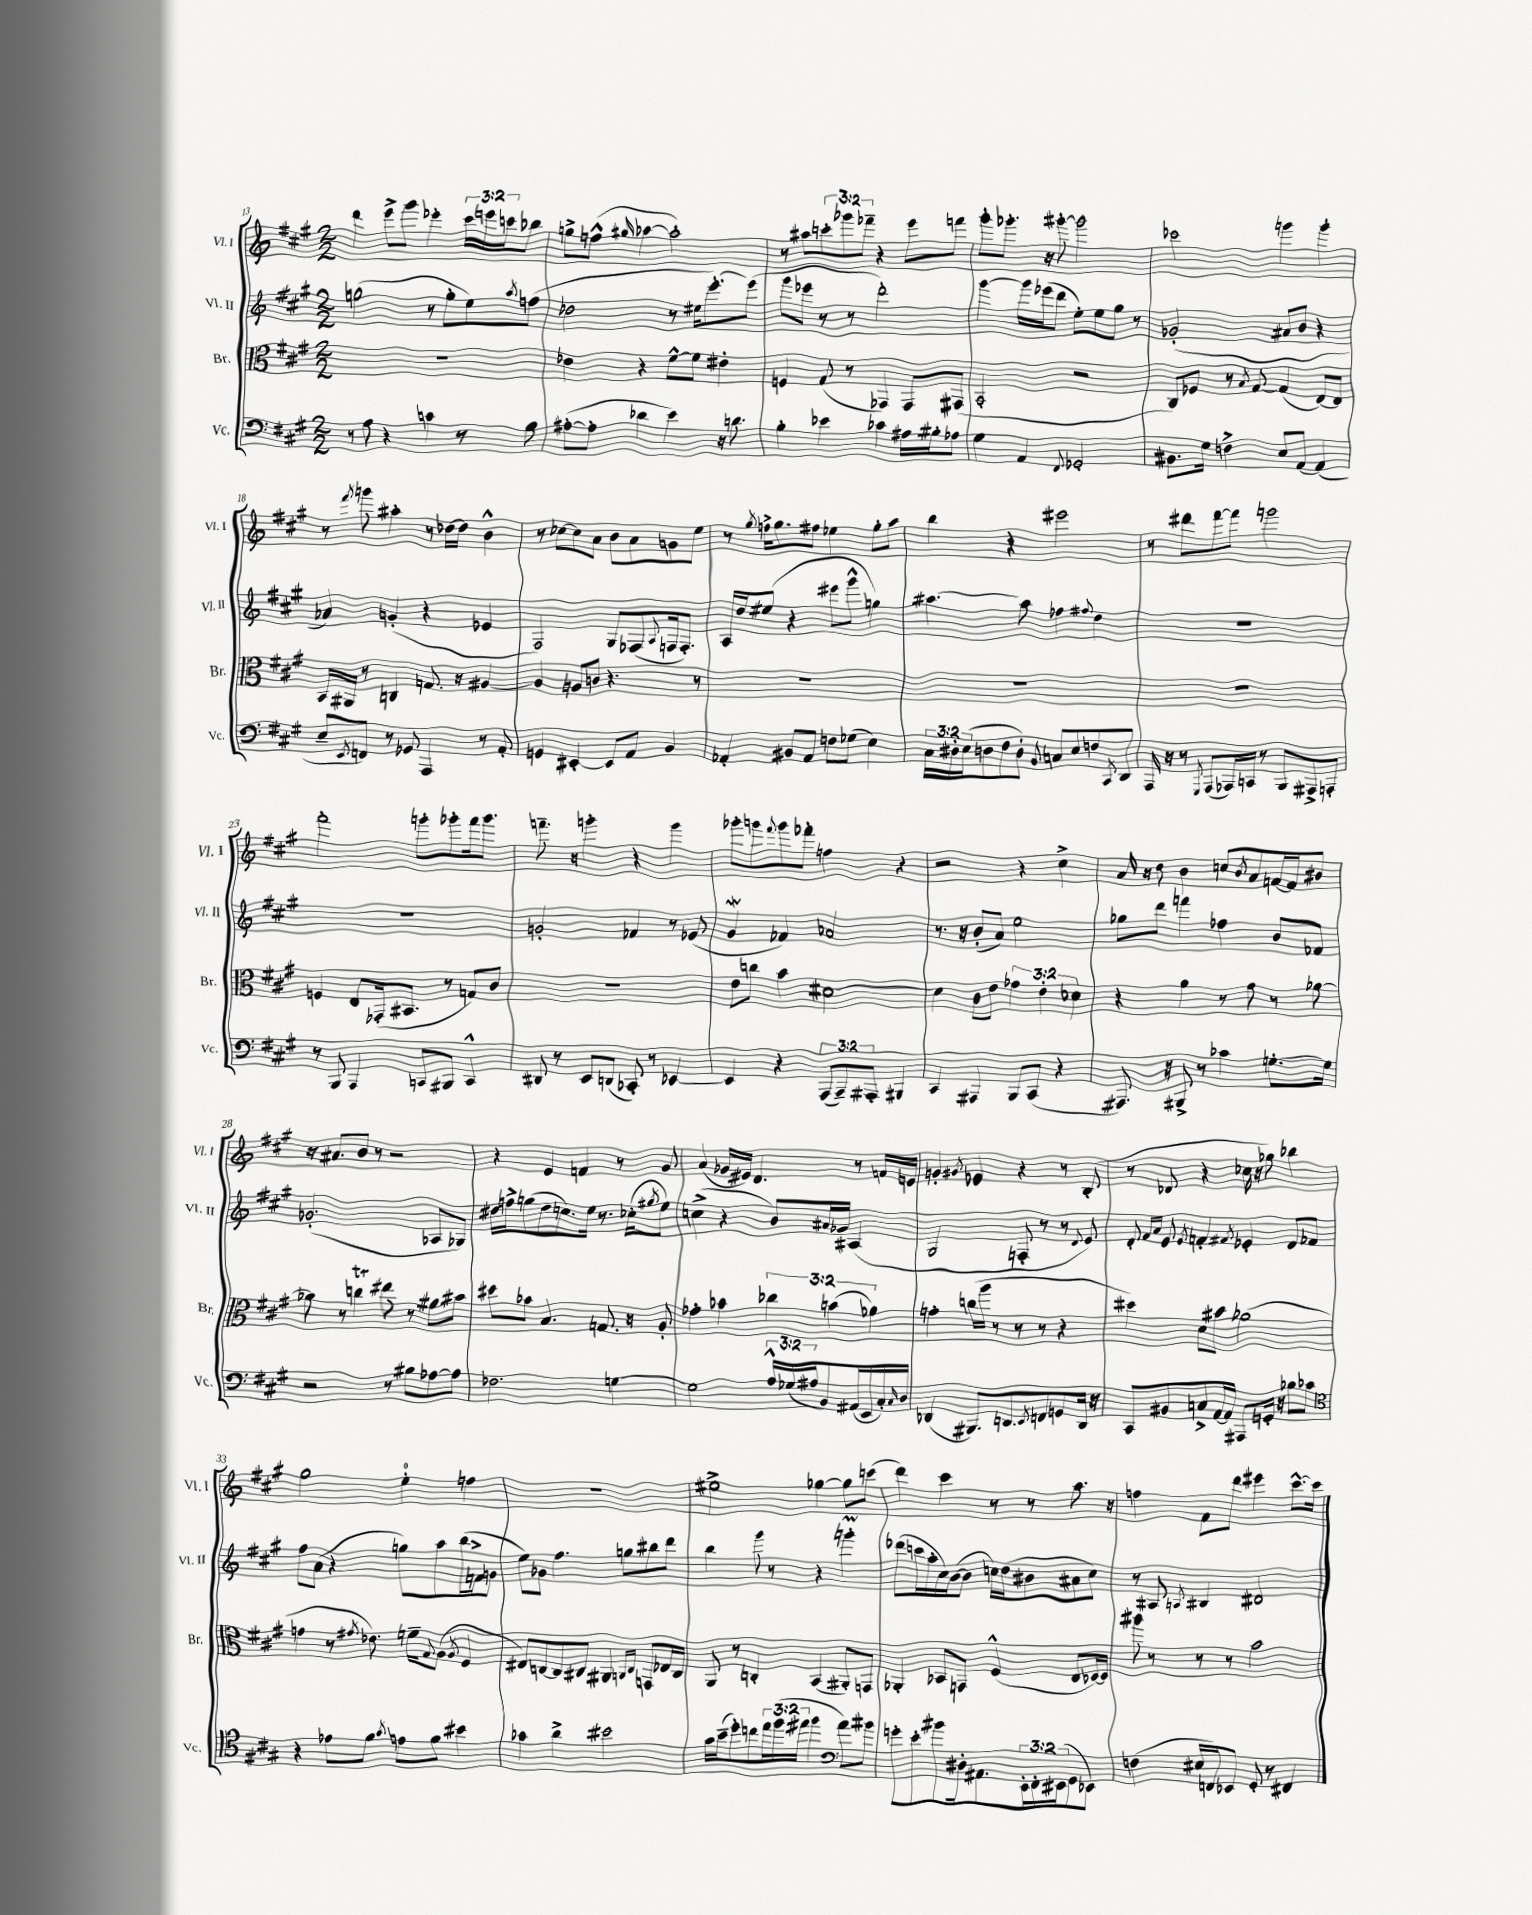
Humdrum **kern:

**kern	**kern	**kern	**kern
*part4	*part3	*part2	*part1
*staff4	*staff3	*staff2	*staff1
*I"Vc.	*I"Br.	*I"Vl. II	*I"Vl. I
*I'Vc.	*I'Br.	*I'Vl. II	*I'Vl. I
*clefF4	*clefC3	*clefG2	*clefG2
*k[f#c#g#]	*k[f#c#g#]	*k[f#c#g#]	*k[f#c#g#]
*M2/2	*M2/2	*M2/2	*M2/2
=13	=13	=13	=13
8r	1r	(2ggn\	4ddd\
8A\	.	.	.
4r	.	.	8eee^\L
.	.	.	8ggg#\J
4cn\	.	8r	4eee-X'\
.	.	8gg'\L	.
8r	.	8ee\)	24ccc#\LL
.	.	.	24eeen\
.	.	.	24cccn\J
.	.	8qaa/	.
8B\	.	(8ffn\J	8bb-X\J
=14	=14	=14	=14
([8A#X'\L	4e-X\	2dd-X\	8ggn^\L
8A#'\J]	.	.	(8ffn^^\J
.	.	.	16qqgg#X/
4d-X\	4r	.	[4aa-X\
4e\)	[8f#^^\L	8r	2aa-'\])
.	8f#\J]	16ee#X\KL	.
.	.	[8.eee'\)	.
16r	4e#X'\	.	.
8.dn\	.	.	.
.	.	(8eee\J]	.
=15	=15	=15	=15
4B'\	4Fn/	8ggg#\L	8r
.	.	8eee-X\J	8aa#X\L
4e-X\	(8G#/	8r	12cccn'\
.	.	.	12ggg-X\
.	8r	8r	.
.	.	.	12fff-X~\J
4c-X\	4GG-X/)	2ddd'\)	4r
16A#X\LL	8GG-/L	.	8eee\L
16B#X'\J	.	.	.
8A-X\J	(8GG#X/J	.	8fffn\J
=16	=16	=16	=16
4G#\	2BB'/	[4ggg#\	8ggg#'\L
.	.	.	8.ggg-X'\J
4AA/	.	16ggg#\LL]	.
.	.	(16eee-X\J	16r
.	.	8ddd\J	[8ggg#X'\
8qqFF#/	.	.	.
2GG-X'/	2r	8ee'\L)	2ggg#\]
.	.	8ee\	.
.	.	8gg#\J	.
.	.	8r	.
=17	=17	=17	=17
8.BB#X\L	8C#/L)	(2g-X'/	2ccc-X\
.	8F-X/J	.	.
16G#\Jk	.	.	.
4Fn^\	8r	.	.
.	8qB/	.	.
.	[8G#/	.	.
8E/L	(4G#/]	8a#X/L	4gggn\
[8AA/J	.	8b/J	.
(4AA/]	[8E/L)	4r	4ggg'\
.	8E/J]	.	.
!!LO:LB:g=z
=18	=18	=18	=18
8E~/L	16BB/LL	4a-X/)	8r
.	16AA#X/JJ	.	.
8qEE/	.	.	8qfff#/
8FFn/J)	8r	.	8gggn\
8r	4Cn/	(4gn'/	4aa#X'\
8GG-X/	.	.	.
4AAA/	8.Gn/	4r	8r
.	.	.	[16dd-X\LL
.	16r	.	16dd-\JJ]
8r	[4A#X/	4e-X/	4b^^\
8AA'/	.	.	.
=19	=19	=19	=19
4GGn/	4A#/]	2F#/)	8r
.	.	.	[8cc-X\L
[4EE#X'/	8An/L	.	8cc-\]
.	8cn/J	.	8a\J
8EE#/L]	4.r	8G#/L	8b\L
8AA/J	.	(8F-X/	8a\
.	.	8qqA/	.
4BB/	.	16Fn/k	8gn\
.	.	8.F'/J)	.
.	8r	.	8ee\J
=20	=20	=20	=20
4AA-X'/	1r	16A/LL	8r
.	.	16dd/J	.
.	.	.	8qgg#/
.	.	(8ee#X/J	16ffn^\KL
.	.	.	8.gg#\
8BB#X/L	.	4r	.
8AA-/J	.	.	8ff#X\J
8Fn\L	.	8eee#X\L	4ee-X\
(8G-X\J	.	8ggg#^^\J	.
4E\)	.	4ggn\)	8gg#'\L
.	.	.	8aa\J
=21	=21	=21	=21
24C#\LL	1r	[4.aa#X\	4bb\
24D#X'\	.	.	.
(24E\J	.	.	.
8Dn\	.	.	.
8F#\	.	.	4r
8D'\J)	.	8aa#\]	.
8qqBB/	.	.	.
8Cn/L	.	4ff-X\	2eee#X\
8E/	.	.	.
.	.	8qqff#X/	.
8Fn/	.	4dd\	.
8qCC#/	.	.	.
8DD/J	.	.	.
=22	=22	=22	=22
16AAA/	1r	1r	8r
16r	.	.	.
8r	.	.	8ddd#X\L
8qGGG#/	.	.	.
(8AAA/L	.	.	[8fff#\
16AAA-X/L)	.	.	8fff#\J]
16CCn/JJ	.	.	.
8r	.	.	2gggn\
8BBB/L	.	.	.
8AAA#X^/	.	.	.
8AAAn'/J	.	.	.
!!LO:LB:g=z
=23	=23	=23	=23
8r	4Fn/	1r	2fff#'\
8BBB/	.	.	.
4AAA/	8E/L	.	.
.	(16GG-X'/k	.	.
.	8.BB#X/J	.	.
8CCn/L	.	.	8gggn'\L
8BBB#X/J	8r	.	8ggg-X'\
4CC^^/	8Gn/L)	.	16fff#\k
.	.	.	8.ggg-\J
.	8c#/J	.	.
=24	=24	=24	=24
8DD#X/	1r	2gn'/	8.fffn~\
8r	.	.	.
.	.	.	16r
8EE/L	.	.	4gggn'\
(8DDn/J	.	.	.
8CC-X'/)	.	4f-X/	4r
8r	.	.	.
[4EE-X/	.	8r	4ggg\
.	.	(8e-X/	.
=25	=25	=25	=25
4EE-/]	8e\L	4g#W/	8ggg-X'\L
.	8ccn\J	.	8gggn\
.	.	.	8qqfff#/
4r	4b\	4f-X/)	8ggg\
.	.	.	8fff-X'\J
(12AAA/L	[2d#X\	2a-X/	4ffn\
12AAA~/)	.	.	.
12AAA#X'/J	.	.	.
4BBB#X/	.	.	4r
=26	=26	=26	=26
4CC#/	4d#\]	8.r	2r
.	.	16r	.
4AAA#X/	8c#\L	(8b'/L	.
.	8e\J	8a/J)	.
8BBB/L	6g-X\	2ee\	4r
(8CC#/J	.	.	.
.	6e'\	.	.
4r	.	.	4cc#^\
.	6d-X\	.	.
=27	=27	=27	=27
8.AAA#X/)	4r	8gg-X\L	16a/
.	.	.	16r
.	.	8ddd\J	8dd\
16r	.	.	.
8BBB#X^/	4a\	4fffn\	4b\
8r	.	.	.
4c-X\	8r	4ff-X\	8ccn/L
.	.	.	8qb/
.	8g#\	.	8a/
[8.Gn'\L	8r	8b/L	[16fn/L
.	.	.	16f/J]
.	[8a-X\	8f-X/J	8b#X/J
16G\Jk]	.	.	.
!!LO:LB:g=z
=28	=28	=28	=28
2r	8a-X\]	(2.g-X'/	16r
.	.	.	8.a#X/L
.	8r	.	.
.	4ccnT\	.	8b/J
.	.	.	8r
8r	8ee#X\	.	2r
8B#X\L	8r	.	.
[8A-X\	8a#X\L	8A-X/L	.
8A-\J]	8b#X\J	8G-X/J)	.
=29	=29	=29	=29
2.F-X\	8dd#X\L	16dd#X\LL	4r
.	.	16ffn^\J	.
.	8b-X\J	(8ggn\	.
.	4.B/	8dd#\	4e/
.	.	8.ccn\)	.
.	.	.	4fn/
.	.	16ee\Jk	.
.	8.Gn/	8.r	.
[4Gn\	.	.	8r
.	16r	(16cc-X'\KL	.
.	.	8qgg#X/	.
.	8A'/	8ee\J)	8g#/
=30	=30	=30	=30
2G\]	4g-X'\	(4ccn^\	(4a/
.	4b-X\	4r	16g-X/LL
.	.	.	16e#X/JJ)
.	.	.	4.d/
24A^^/LL	6cc-X\	8b/L)	.
(24G-X/	.	.	.
24A#X/J	.	.	.
8BB/)	.	16a#X/L	.
.	(6bn\	.	.
.	.	16g-X/JJ	.
(16AA#X/L	.	(4A#X/	8r
16EE/	.	.	.
.	6a-X\)	.	.
16C#'/)	.	.	16fn/LL
16qqC#/	.	.	.
16D/JJ	.	.	16en/JJ
=31	=31	=31	=31
(4DD-X/	4gn'\	2G#/	4gn'/
.	.	.	8qg#X/
8.BBB#X/L)	(16ccn\LL	.	4e-X/
.	16aa\JJ	.	.
.	8r	.	.
8.DDn/	.	.	.
.	8r	8Fn'/	4r
8qEE/	.	.	.
8FFn/	8r	8r	.
8GGn/	4r	8r	8r
.	.	8qqd/	.
16DD/Jk	.	8e/)	(8B'/
16r	.	.	.
=32	=32	=32	=32
8CC#/L	4dd#X\)	8d'/	8r
.	.	16qqf#/LL	.
.	.	16qqa/JJ	.
8BB#X/	.	8e/	8d-X/
.	.	8qe/	.
8Cn^/	8d\L	4fn'/	4r
[16AA/L	8b#X\J	.	.
16AA/JJ]	.	.	.
.	.	8qf#X/	.
8AAA#X/L	(2a-X\	4e-X'/	16cc-X\
.	.	.	16r
16GGn'/Jk	.	.	8gg-X\)
16r	.	.	.
8B-X\L	.	8d/L	4bb-X\
8c-X\J	.	8f-X/J	.
!!LO:LB:g=z
=33	=33	=33	=33
*clefC4	*	*	*
4r	4gn\	8ff#\L	2gg#\
.	.	(8a\J	.
8e-X\L	8r	4r	.
.	8qg#X/	.	.
8f#\J	8.e-X\)	.	.
8qg#/	.	.	.
8en\L	.	8ggn\L)	4ee'\
.	16fn~\KL	.	.
.	8qqG#/	.	.
8f#\J	(8A\J	8aa\	.
.	8qA/	.	.
4b#X\	4F#/	(16bb\L	4ffn\
.	.	16fn^\J	.
.	.	8gn\J	.
=34	=34	=34	=34
4g-X\	8E#X/L)	8ee\L)	1r
.	[8Cn/	8g-X\J	.
4a^\	8C/]	4.ff#\	.
.	8C#X/J	.	.
2b#X\	4AA#X/	.	.
.	.	8ggn\L	.
.	16qqAAn/LL	.	.
.	16qqC#/JJ	.	.
.	8GGn/L	8bb#X\	.
.	16E-X/L	8ddd\J	.
.	16C#/JJ	.	.
=35	=35	=35	=35
16g#\LL	8AA/	4bb\	2ee#X^\
(16b~\J	.	.	.
8dd'\)	8r	.	.
8ccn\	4Cn'/	8ggg#\	.
24ee\L	.	8r	.
(24ff#\	.	.	.
24ee#X\JJ	.	.	.
4ff#\	(4BB/	4r	[4gg-X\
*clefF4	*	*	*
8a\L)	8AA#X'/L)	4gggnM'\	8gg-\L]
8b#X\J	8GGn/J	.	(8cccn\J
=36	=36	=36	=36
8gn'\L	4AA-X'/	(8ddd-X\L	4ddd\)
8e'\	.	16cccn\L	.
.	.	16aa'\	.
8b#X\	8BB-X/L	16cc#\)	4ccc#\
.	.	([16b\J	.
16D#X'\k	8GGn/J	8b\J]	.
8.AA#X\	.	.	.
.	(4F#^^/	16ccn\LL)	8r
.	.	(16dd\J	.
24EE'\L	.	8b#X\	8r
24FF#'\	.	.	.
(24EE#X\J	.	.	.
8GG#\	8E/L	8a#X\	8.aa\
8EE-X\J)	[16D-X/L)	8cc\J)	.
.	16D-/JJ]	.	16r
=37	=37	=37	=37
(4Fn\	8aa#X\	8r	4ffn\
.	8r	8A#X/	.
.	.	8qAn/	.
16E#X/LL	8r	4B#X/	8f#\L
16FFn/J)	.	.	.
8EE-X/J	8r	.	8ddd\J
8GG#'/	2b\	2d#X/	4eee#X\
8r	.	.	.
4FF#X/	.	.	[8.ccc#^^\L
.	.	.	16ccc#\Jk]
==	==	==	==
*-	*-	*-	*-
